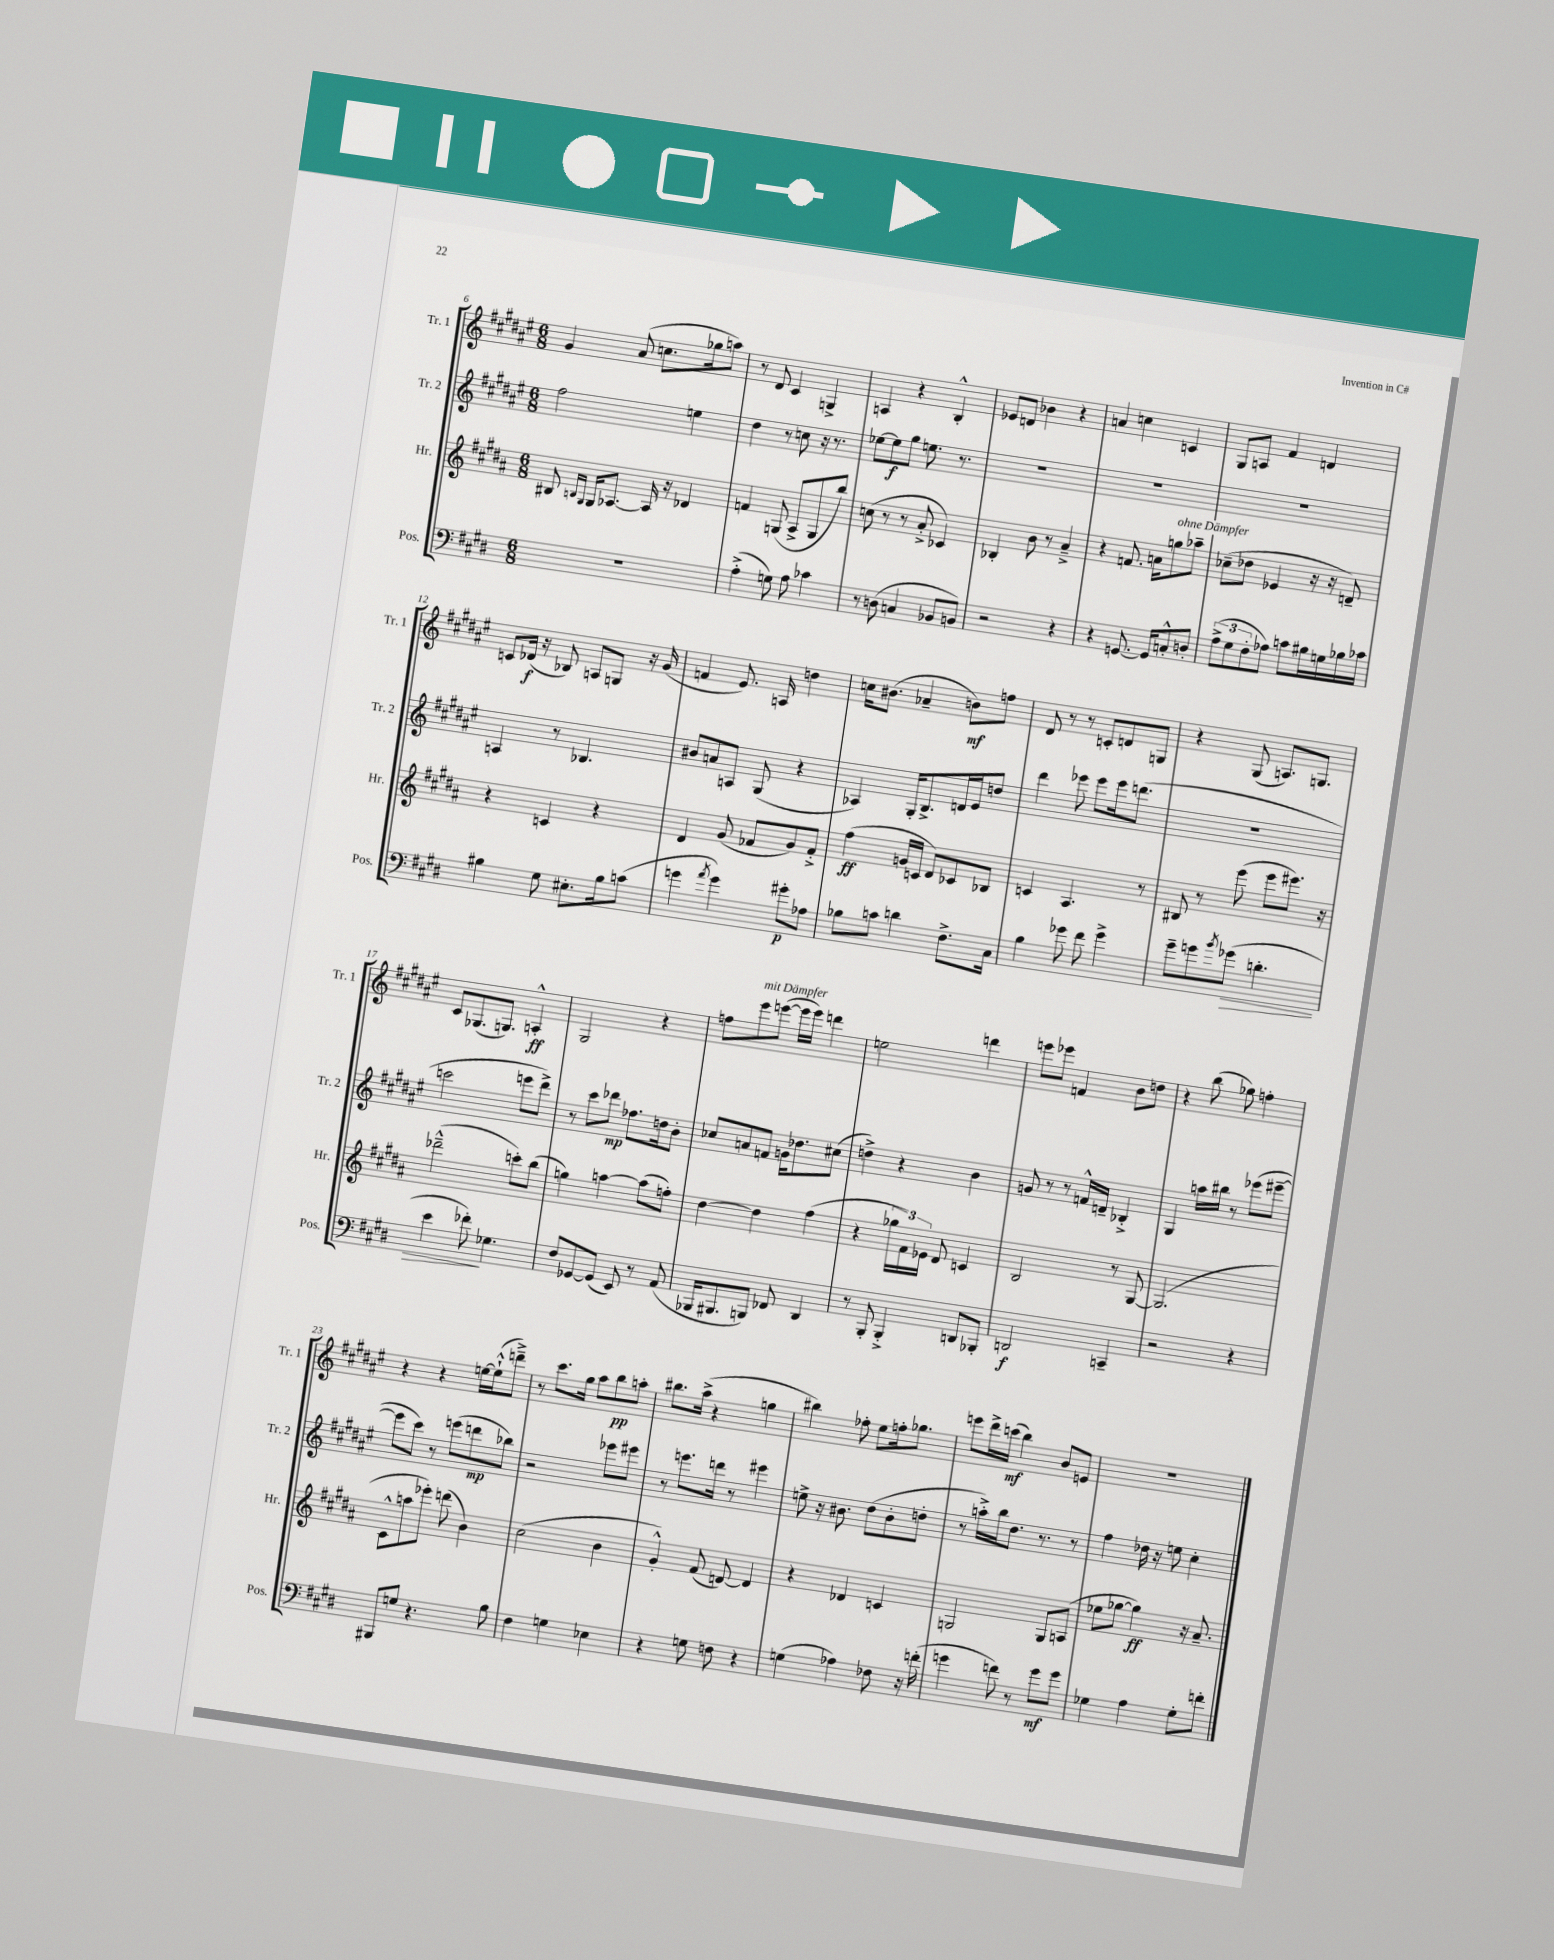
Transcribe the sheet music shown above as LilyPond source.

<<
\new StaffGroup <<
\new Staff = "s0" \with { instrumentName = "Tr. 1" shortInstrumentName = "Tr. 1" } {
    \clef treble \key fis \major \numericTimeSignature \time 6/8
    gis'4 ais'8( c''8. ges''16 a''8) |
    r8 dis'8 cis'4 g4-> |
    a4 r4 b4-.-^ |
    ees'8 d'8 bes'4 r4 |
    a'4 c''4 c'4 |
    gis8 a8 fis'4 d'4 |
    c'8 des'16\f( r16 bes8) a8 g8 r16 gis'16( |
    f'4 eis'8.) a16 d''4 |
    c''16 bis'8.( aes'4-- b'8\mf) f''8 |
    dis'8 r8 r8 c'8-. d'8 g8 |
    r4 gis8( a8.) g8. |
    cis'8 ges8.( g8.) a4-.-^\ff |
    gis2 r4 |
    f''8 eis'''8^\markup { \italic "mit Dämpfer" } e'''8~( e'''16 e'''16) d'''4 |
    e''2 d'''4 |
    e'''8 ees'''8 f'4 b'8 d''8 |
    r4 b''8( ges''8) f''4-. |
    r4 r4 e''16~ e''16-!-^( d'''8--->) |
    r8 cis'''8. gis''16 ais''8 b''8\pp a''8-. |
    bis''8. ais''16->( r4 g''4 |
    bis''4) fes''8-. eis''8 f''16-. ges''8. |
    e'''8 dis'''16-> c'''16\mf( b''4) b'8 e'8 |
    R2. \bar "|." |
}
\new Staff = "s1" \with { instrumentName = "Tr. 2" shortInstrumentName = "Tr. 2" } {
    \clef treble \key fis \major \numericTimeSignature \time 6/8
    fis''2 e''4 |
    dis''4 r8 c''8 r16 r8. |
    ees''8~ ees''8\f gis''8 e''8. r8. |
    R2. |
    R2. |
    R2. |
    a4 r8 bes4. |
    bis'8 a'8 a8 gis8( r4 |
    aes4) gis16-. b8.-> d'16 eis'16 d''8 |
    dis'''4 ees'''8 ees'''8 ees'''16 d'''8.( |
    R2. |
    c'''2 e'''8 dis'''8->) |
    r8 cis'''8 des'''8\mp fes''8. d''16 b'8-. |
    ces''8 a'8 f'8 g'16 des''8. cis''8( |
    d''4->) r4 b'4 |
    g'8 r8 r8 f'16-^ d'16-- bes4-.-> |
    gis4 a''16 bis''16 r8 ees'''8( eis'''8~-- |
    eis'''8 cis'''8) r8 e'''8( d'''8\mp bes''8) |
    r2 ees'''8 eis'''8 |
    r8 e'''8. d'''16 r8 eis'''4 |
    e''8-> r16 bis'8. dis''8( bis'8-. d''8-. |
    r8 a''16-.->) b''16 dis''8. r8. r8 |
    fis''4 des''16 r16 e''8 cis''4-. \bar "|." |
}
\new Staff = "s2" \with { instrumentName = "Hr." shortInstrumentName = "Hr." } {
    \clef treble \key b \major \numericTimeSignature \time 6/8
    bis8 \grace { b16 gis16 } gis16 aes8.~ aes16 r16 des'4 |
    f'4 g8( ais8-> g8 b''8) |
    c''8( r8 r8 ais'8-.-> ces'4) |
    bes4-. b'8 r8 ais'4---> |
    r4 f'8. a'16 g''8^\markup { \italic "ohne Dämpfer" } aes''8-- |
    ces''8--( des''8 ees'4 r16 r16 d'8--) |
    r4 c'4 r4 |
    dis'4 gis'8( fes'8 gis'8) fes'8-.-> |
    fis''4\ff( g'16 c'16 dis'8) ces'8 bes8 |
    c'4 ais4. r8 |
    bis8 r8 e'''8( e'''8 eis'''8.) r16 |
    des'''2---^( c'''8-.) b''8( |
    g''4) a''4~ a''8( f''8-.) |
    dis''4~ dis''4 fis''4( |
    r4 \tuplet 3/2 { ges''16 fis'16) ees'16 } dis'8 c'4 |
    b2 r8 gis8~ |
    gis2.( |
    cis'8-^ a''8 ees'''8-.) d'''8( b'4) |
    cis''2( b'4 |
    gis'4-.-^) fis'8( d'8~) d'4 |
    r4 des'4 c'4 |
    g2 g8 a8( |
    ees''8 ges''8~ ges''4\ff) r16 ais'8.-- \bar "|." |
}
\new Staff = "s3" \with { instrumentName = "Pos." shortInstrumentName = "Pos." } {
    \clef bass \key e \major \numericTimeSignature \time 6/8
    R2. |
    a4-.->( g8) a8 ces'4 |
    r8 d8( c4 bes,8 b,8) |
    r2 r4 |
    r4 g,8.~ g,16 c8-.-^ d8-. |
    \tuplet 3/2 { a8->( gis8 fis8-. } aes8) c'8 bis16 g16 bes16 ces'16 |
    bis4 gis8 eis8.-. bis16 c'8( |
    g'4 \acciaccatura { a'8 } g'4) gis'8-.\p aes8 |
    bes8 c'8 d'4 fis8.-> cis16 |
    b4 ges'8 fis'8 ges'4-> |
    gis'8-- g'8 \acciaccatura { b'8 } ges'8\>( d'4.-. |
    e'4 fes'8-.\!) ges4. |
    fis8 ges,8~ ges,8( e,8) r8 a,8( |
    bes,,16 bis,,8. b,,8) fes,8 dis,4 |
    r8 b,,8-. b,,4-.-> d,8 bes,,8-. |
    d,2\f c,4-- |
    r2 r4 |
    bis,,8 g8 r4. b8 |
    fis4 g4 ees4 |
    r4 g8 f8 r4 |
    g4( aes4) fes8 r16 f'16-.( |
    g'4 f'8) r8 g'8\mf g'8 |
    ges4 a4 ges8-. f'8-. \bar "|." |
}
>>
>>
\layout { \context { \Score currentBarNumber = #6 } }
